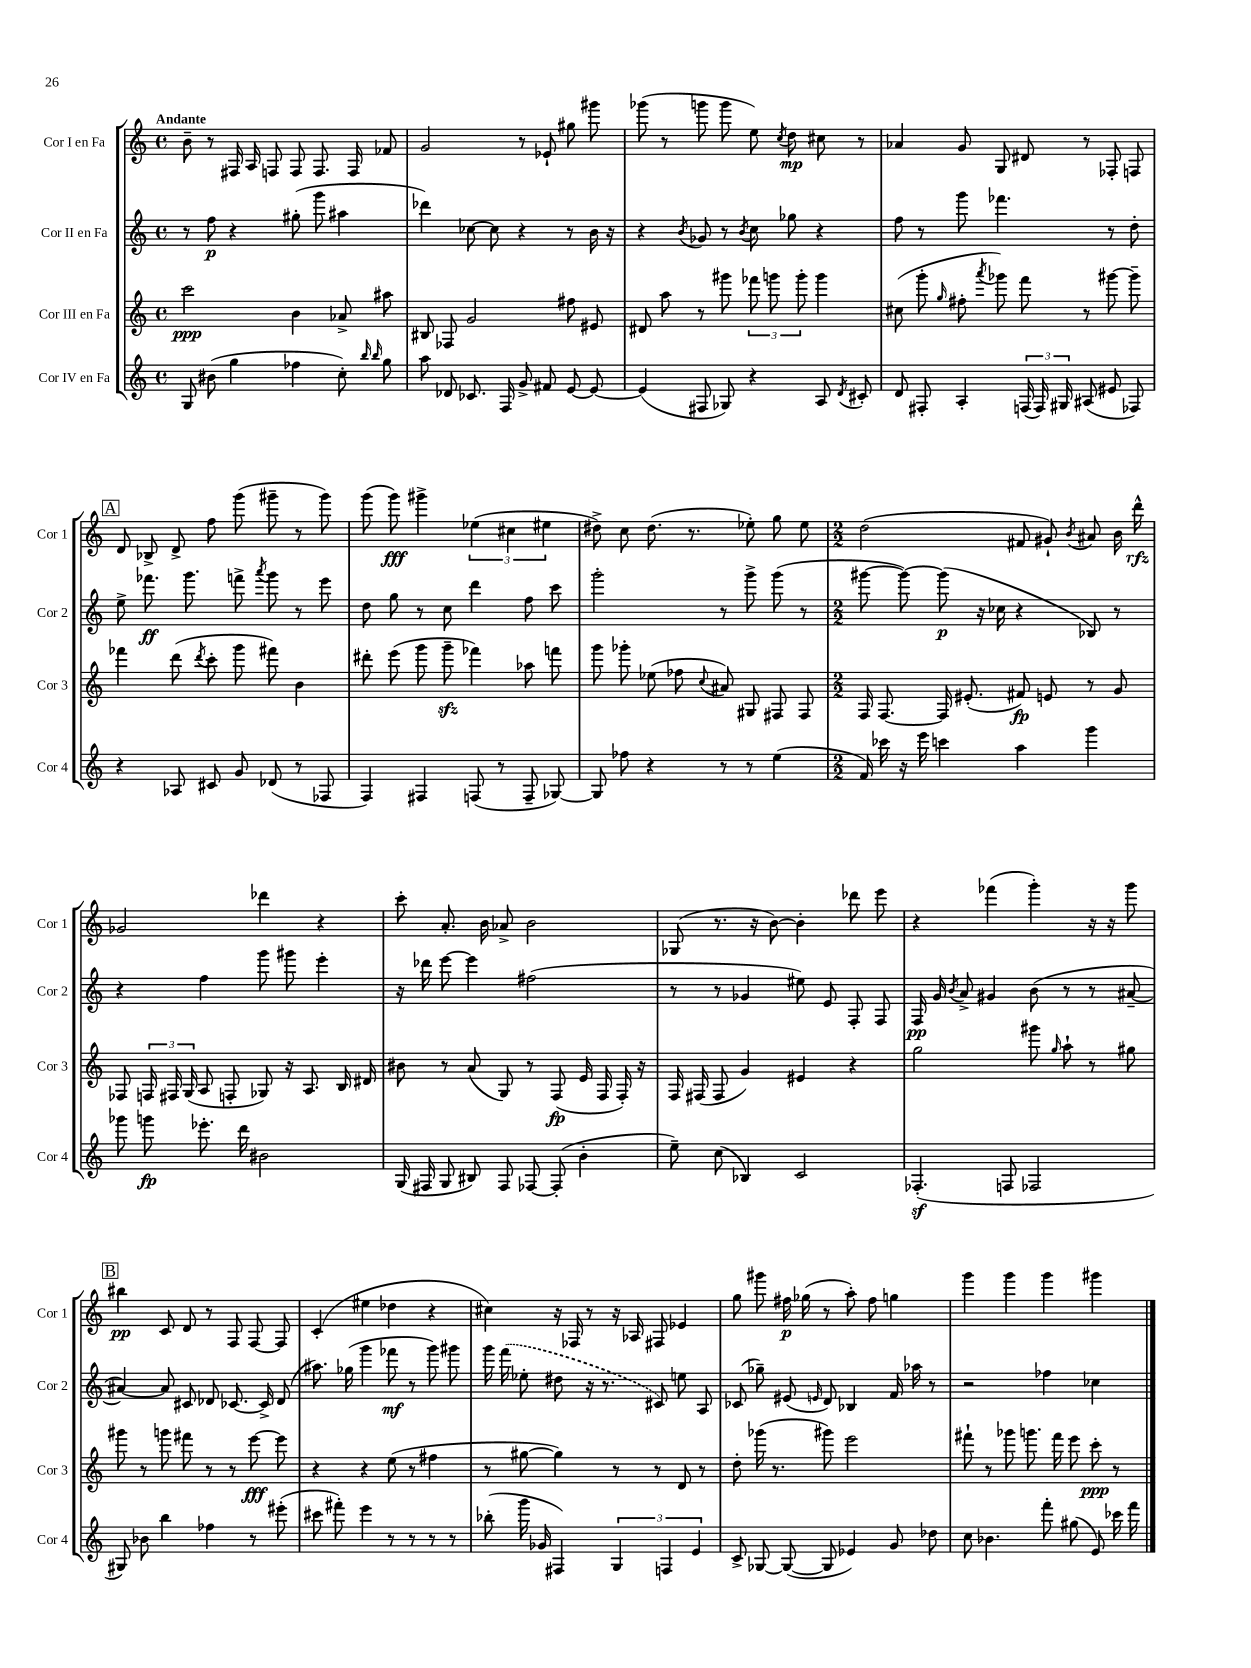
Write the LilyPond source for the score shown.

<<
\new StaffGroup <<
\new Staff = "s0" \with { instrumentName = "Cor I en Fa" shortInstrumentName = "Cor 1" } {
    \clef treble \key c \major \defaultTimeSignature \time 4/4 \tempo "Andante"
    \autoBeamOff b'8-- r8 fis16 a16 f8 f8 f8. f16 fes'8 |
    g'2 r8 ees'8-! gis''8 gis'''8 |
    ges'''8( r8 g'''8 g'''8 e''8) \acciaccatura { c''8 } d''8\mp cis''8 r8 |
    aes'4 g'8 g8 dis'8 r8 fes8-. f8 |
    \mark \markup { \box "A" } d'8 bes8-> d'8-> f''8 g'''8( gis'''8-- r8 gis'''8) |
    g'''8( g'''8\fff) gis'''4-> \tuplet 3/2 { ees''4( cis''4 eis''4 } |
    dis''8->) c''8 dis''8.( r8. ees''8-.) g''8 ees''8 |
    \numericTimeSignature \time 2/2 d''2( fis'8 gis'8-!) \acciaccatura { b'8 } ais'8 b'16 d'''16-^\rfz |
    ges'2 des'''4 r4 |
    c'''8-. a'8.-. b'16 aes'8-> b'2 |
    ges8( r8. r16 b'8~) b'4-. des'''8 e'''8 |
    r4 fes'''4( g'''4-.) r16 r16 g'''8 |
    \mark \markup { \box "B" } bis''4\pp c'8 d'8 r8 f8 f8~ f8 |
    c'4-.( eis''4 des''4 r4 |
    cis''4) r16 fes16 r8 r16 aes16 fis8 ees'4 |
    g''8 gis'''8 fis''16\p ges''16( r8 a''8-.) fis''8 g''4 |
    g'''4 g'''4 g'''4 gis'''4 \bar "|." |
}
\new Staff = "s1" \with { instrumentName = "Cor II en Fa" shortInstrumentName = "Cor 2" } {
    \clef treble \key c \major \defaultTimeSignature \time 4/4
    \autoBeamOff r8 f''8\p r4 gis''8-.( g'''8 ais''4 |
    des'''4) ces''8~ ces''8 r4 r8 b'16 r16 |
    r4 \acciaccatura { b'8 } ges'8 r8 \acciaccatura { b'8 } c''8 ges''8 r4 |
    f''8 r8 g'''8 fes'''4. r8 d''8-. |
    \mark \markup { \box "A" } e''8-> fes'''8.\ff g'''8. f'''8-> \acciaccatura { a'''8 } g'''8 r8 e'''8 |
    d''8 g''8 r8 c''8 d'''4 f''8 c'''8 |
    g'''2-. r8 g'''8-> g'''8( r8 |
    \numericTimeSignature \time 2/2 gis'''8~ gis'''8~) gis'''8\p( r16 ces''16 r4 bes8) r8 |
    r4 f''4 g'''8 gis'''8 e'''4-. |
    r16 des'''16 e'''8~ e'''4 fis''2( |
    r8 r8 ges'4 eis''8) e'8 f8-. f8 |
    f16\pp g'16 \acciaccatura { b'8 } a'8-> gis'4 b'8( r8 r8 ais'8~-- |
    \mark \markup { \box "B" } ais'4~) ais'8 cis'8 des'8 ces'8.~ ces'16-> des'8( |
    ais''8.) ges''16( g'''4 fes'''8\mf r8 g'''8) gis'''8 |
    g'''16 \once \slurDashed f'''16( ees''8-. dis''8 r16 r8. cis'8) e''8 a8 |
    ces'8( ges''8--) eis'8( \grace { e'16 } d'8) bes4 f'16 aes''16 r8 |
    r2 fes''4 ces''4 \bar "|." |
}
\new Staff = "s2" \with { instrumentName = "Cor III en Fa" shortInstrumentName = "Cor 3" } {
    \clef treble \key c \major \defaultTimeSignature \time 4/4
    \autoBeamOff c'''2\ppp b'4 aes'8-> ais''8 |
    bis8 fes8 g'2 fis''8 eis'8 |
    dis'8 a''8 r8 gis'''8 \tuplet 3/2 { fes'''8 g'''8 g'''8-. } g'''4 |
    cis''8( g'''8-. \grace { g''16 } fis''8-. \acciaccatura { a'''8 } ges'''8) f'''8 r8 gis'''8~ gis'''8-- |
    \mark \markup { \box "A" } fes'''4 d'''8( \acciaccatura { d'''8 } c'''8-. g'''8 fis'''8) b'4 |
    dis'''8-. e'''8( g'''8 g'''8--\sfz fes'''4) aes''8 f'''8 |
    g'''8 ges'''8-. ees''8( fes''8 \appoggiatura { c''8 } ais'8) gis8 fis8 fis8 |
    \numericTimeSignature \time 2/2 f16 f8.~ f16 eis'8.-.( fis'8\fp) e'8 r8 g'8 |
    fes8 \tuplet 3/2 { f16 fis16 g16( } a8 f8-. ges8) r16 a8. b16 dis'16 |
    bis'8 r8 a'8( g8) r8 f8\fp( e'16 f16 f16-.) r16 |
    f16 fis16( fis8 g'4) eis'4 r4 |
    g''2 gis'''8 \grace { g''16 } a''8-! r8 gis''8 |
    \mark \markup { \box "B" } gis'''8 r8 g'''8 fis'''8 r8 r8 e'''8~\fff e'''8 |
    r4 r4 e''8( r8 fis''4 |
    r8 gis''8~ gis''4) r8 r8 d'8 r8 |
    d''8-. ges'''16( r8. gis'''8) e'''2 |
    fis'''8-! r8 ges'''8 g'''8. fis'''16 e'''8 c'''8-.\ppp r8 \bar "|." |
}
\new Staff = "s3" \with { instrumentName = "Cor IV en Fa" shortInstrumentName = "Cor 4" } {
    \clef treble \key c \major \defaultTimeSignature \time 4/4
    \autoBeamOff g8 bis'8( g''4 fes''4 c''8-.) \grace { b''16 b''16 } g''8 |
    a''8 des'8 ces'8. f16 g'8-> fis'8 e'8~ e'8~ |
    e'4( fis8 ges8) r4 a8 \acciaccatura { d'8 } cis'8-. |
    d'8 fis8-. a4-. \tuplet 3/2 { f16( f16) gis16 } ais8( eis'8 fes8) |
    \mark \markup { \box "A" } r4 aes8 cis'8 g'8 des'8( r8 fes8 |
    f4) fis4 f8( r8 f8-- ges8~) |
    ges8 fes''8 r4 r8 r8 e''4( |
    \numericTimeSignature \time 2/2 f'16) ces'''16 r16 e'''16 c'''4 a''4 g'''4 |
    ges'''8 g'''8\fp ees'''8.-. d'''16 bis'2 |
    g16( fis16 g8 bis8) fis8 fes8~ fes8-.( b'4-. |
    e''8--) c''8( bes4) c'2 |
    fes4.-.\sf( f8 fes2 |
    \mark \markup { \box "B" } gis8) bes'8 b''4 fes''4 r8 eis'''8-.( |
    cis'''8 fis'''8-.) e'''4 r8 r8 r8 r8 |
    bes''8-.( g'''16 ges'16 fis4) \tuplet 3/2 { g4 f4 e'4 } |
    c'8-> ges8~ ges8~( ges8 ees'4) g'8 des''8 |
    c''8 bes'4. f'''8-. gis''8( e'8) ces'''16 f'''16 \bar "|." |
}
>>
>>
\layout { \context { \Score \remove "Bar_number_engraver" } }
